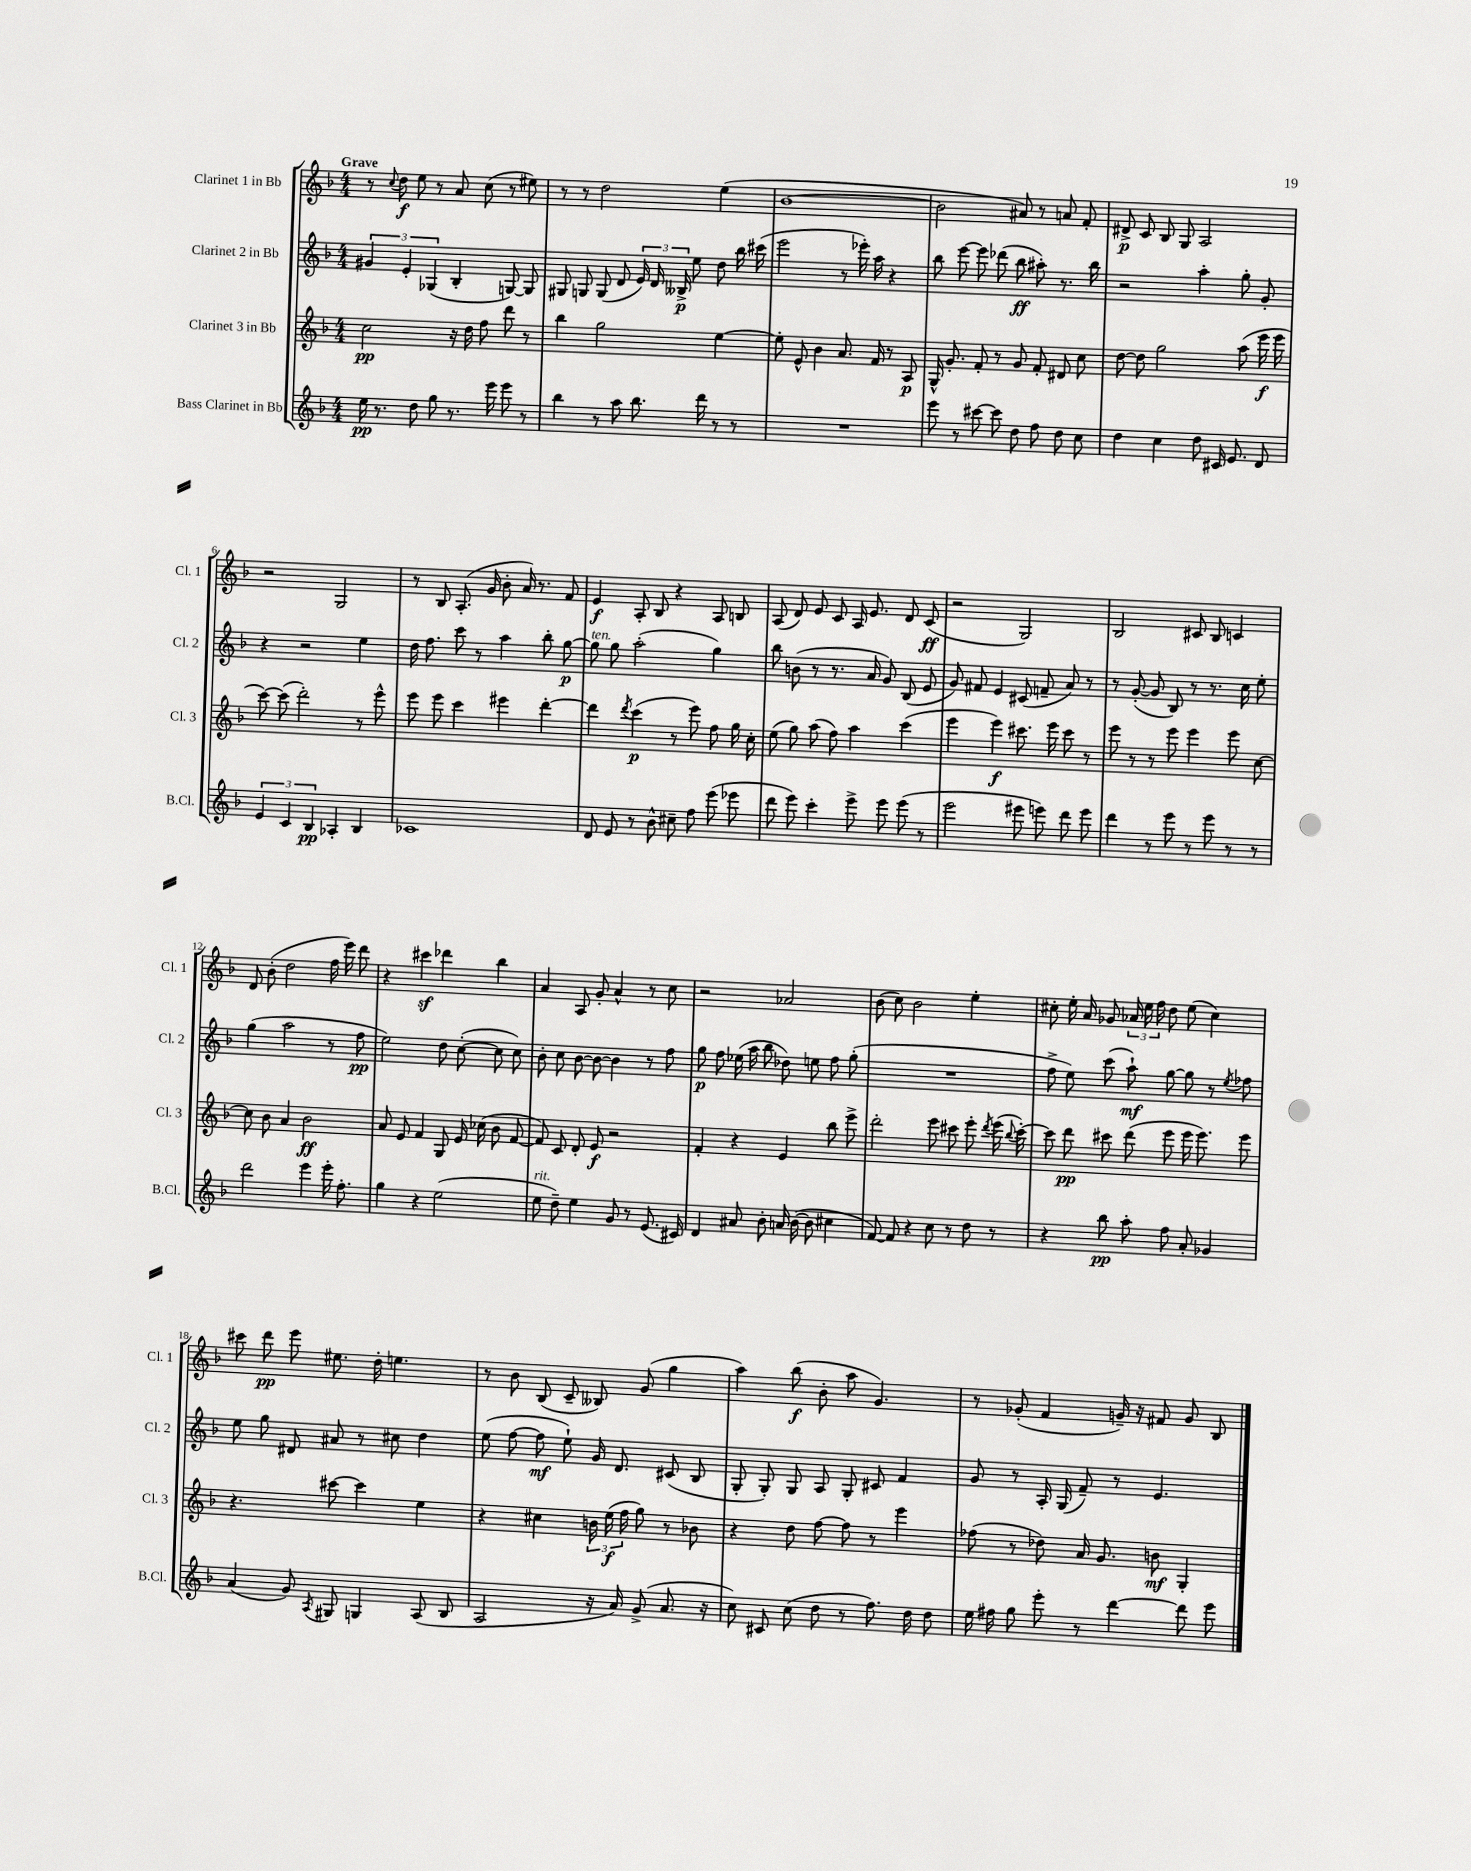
<<
\new StaffGroup <<
\new Staff = "s0" \with { instrumentName = "Clarinet 1 in Bb" shortInstrumentName = "Cl. 1" } {
    \clef treble \key f \major \numericTimeSignature \time 4/4 \tempo "Grave"
    \autoBeamOff r8 \appoggiatura { c''8 } d''8\f e''8 r8 a'8 c''8( r8 eis''8) |
    r8 r8 d''2 e''4( |
    bes'1~ |
    bes'2 ais'8) r8 a'8 f'8-. |
    dis'8->\p c'8 bes8 g8 a2 |
    r2 g2 |
    r8 bes8 a8.-.( g'16 bes'8-. a'16) r8. f'8 |
    e'4\f a8-. bes8 r4 a8 b8 |
    a8( d'8) e'8 c'8 a16 e'8. d'8 c'8\ff( |
    r2 g2) |
    bes2 cis'8 bes8 c'4 |
    d'8 bes'8-.( d''2 f''16 e'''16) d'''8 |
    r4 cis'''4\sf des'''4 bes''4 |
    a'4 a8 g'8-. a'4-^ r8 c''8 |
    r2 aes'2 |
    bes'8( c''8) bes'2 e''4-. |
    cis''8-. e''16-. a'16 ges'8 \tuplet 3/2 { aes'16 e''16 f''16 } d''8 e''8( cis''4) |
    cis'''8 d'''8\pp e'''8 eis''8. d''16-. e''4. |
    r8 bes'8 bes8( c'8-- beses8) g'8( g''4 |
    a''4) bes''8\f( bes'8-. a''8 g'4.) |
    r8 ges'8-.( f'4 g'16--) r16 fis'8 g'8 bes8 \bar "|." |
}
\new Staff = "s1" \with { instrumentName = "Clarinet 2 in Bb" shortInstrumentName = "Cl. 2" } {
    \clef treble \key f \major \numericTimeSignature \time 4/4
    \autoBeamOff \tuplet 3/2 { gis'4 e'4-. ges4( } bes4-. g8~) g8 |
    gis8 g8 g8( d'8 \tuplet 3/2 { e'16) d'16 beses16->\p } e''8 d''8 bes''16 cis'''16( |
    e'''2 r8 ees'''16-.) a''16 r4 |
    bes''8 e'''8~ e'''8 des'''8( bes''8\ff ais''8-.) r8. bes''16 |
    r2 a''4-. g''8-. g'8-. |
    r4 r2 e''4 |
    d''16 f''8. c'''8 r8 a''4 bes''8-. g''8~\p |
    g''8^\markup { \italic "ten." } g''8 a''2-.( g''4) |
    bes''8 b'8( r8 r8. a'16 g'8) bes8( e'8 |
    g'8) fis'8 e'4 cis'8( f'8-- a'8) r8 |
    r8 g'8~-.( g'8 bes8) r8 r8. c''16 e''8-. |
    g''4( a''2 r8 f''8\pp |
    e''2) d''8 c''8~-.( c''8 c''8) |
    bes'8-. c''8 bes'8~ bes'8~ bes'4 r8 f''8 |
    g''8\p f''8 ees''16( a''16 bes''8 des''8) e''8 f''8 g''8-.( |
    R1 |
    f''8-> e''8) c'''8( a''8-!\mf) g''8~ g''8 r8 \acciaccatura { e''8 } fes''8 |
    e''8 g''8 dis'8 ais'8 r8 cis''8 d''4 |
    e''8( f''8~ f''8\mf e''8-!) g'16 d'8. cis'8( bes8 |
    g8-. g8-.) g8 a8 g8-. cis'8 f'4 |
    g'8 r8 a16-. g16( f'8--) r8 e'4. \bar "|." |
}
\new Staff = "s2" \with { instrumentName = "Clarinet 3 in Bb" shortInstrumentName = "Cl. 3" } {
    \clef treble \key f \major \numericTimeSignature \time 4/4
    \autoBeamOff c''2\pp r16 d''16 f''8 d'''8 r8 |
    bes''4 g''2 e''4~ |
    e''8-. e'8-^ bes'4 a'8. f'16 r8 a8\p |
    g16-^ g'8.-. f'8-. r8 g'8 f'8-. dis'8 c''8 |
    d''8~ d''8 g''2 a''8( e'''16\f e'''16 |
    c'''8~) c'''8( d'''2-.) r8 e'''8-^ |
    e'''8 e'''8 c'''4 eis'''4 d'''4~-. |
    d'''4 \acciaccatura { d'''8 } c'''4\p( r8 e'''8) f''8 g''16 c''16-. |
    e''8( g''8) a''8( f''8) a''4 c'''4( |
    e'''4 e'''4\f) cis'''8. e'''16 cis'''8 r8 |
    e'''8 r8 r8 e'''8 e'''4 e'''8 c''8~ |
    c''8 bes'8 a'4 bes'2\ff |
    a'8 e'8 f'4 g8 e'16 ces''16( bes'8 f'8~ |
    f'8) c'8 d'8-. e'8\f r2 |
    f'4-. r4 e'4 bes''8 e'''8-> |
    d'''2-. e'''8 cis'''8 e'''8-. \acciaccatura { d'''8 } e'''16( \appoggiatura { bes''8 } cis'''16~-.) |
    cis'''8 d'''8\pp cis'''8 d'''8( e'''8 e'''16 e'''8.) e'''8 |
    r4. cis'''8~ cis'''4 e''4 |
    r4 cis''4 \tuplet 3/2 { b'16 e''16\f( f''16 } g''8) r8 bes'8 |
    r4 d''8 f''8~ f''8 r8 e'''4 |
    fes''8( r8 des''8) a'16 g'8. b'8\mf g4-. \bar "|." |
}
\new Staff = "s3" \with { instrumentName = "Bass Clarinet in Bb" shortInstrumentName = "B.Cl." } {
    \clef treble \key f \major \numericTimeSignature \time 4/4
    \autoBeamOff e''16\pp r8. d''8 g''8 r8. e'''16 e'''8 r8 |
    bes''4 r8 a''8 bes''8. d'''16 r8 r8 |
    R1 |
    e'''8 r8 cis'''8~ cis'''8 d''8 f''8 d''8 c''8 |
    d''4 c''4 d''8 cis'16 e'8. d'8 |
    \tuplet 3/2 { e'4 c'4 bes4\pp } aes4-. bes4 |
    ces'1 |
    d'8 e'8 r8 bes'8-^ cis''8-- f''8 e'''8( ees'''8 |
    d'''8 e'''8) c'''4-. e'''8-> e'''8 e'''8( r8 |
    e'''2 eis'''8 e'''8) d'''8 e'''8 |
    d'''4 r8 e'''8 r8 e'''8 r8 r8 |
    d'''2 e'''4 e'''16-. f''8.-. |
    g''4 r4 e''2( |
    e''8^\markup { \italic "rit." } d''8--) e''4 g'8 r8 e'8.( cis'16) |
    d'4 ais'8 bes'8-. a'16 bes'16~( bes'8 cis''4 |
    f'8~) f'8 r4 c''8 r8 d''8 r8 |
    r4 bes''8\pp a''8-. f''8 a'8-. ges'4 |
    a'4( g'8) \acciaccatura { a8 } gis8 g4 a8( bes8 |
    a2 r16 a'16) g'8->( a'8. r16 |
    c''8) cis'8 c''8( d''8 r8 f''8.) d''16 d''8 |
    e''16 fis''16 g''8 e'''8-. r8 d'''4~ d'''8 e'''8 \bar "|." |
}
>>
>>
